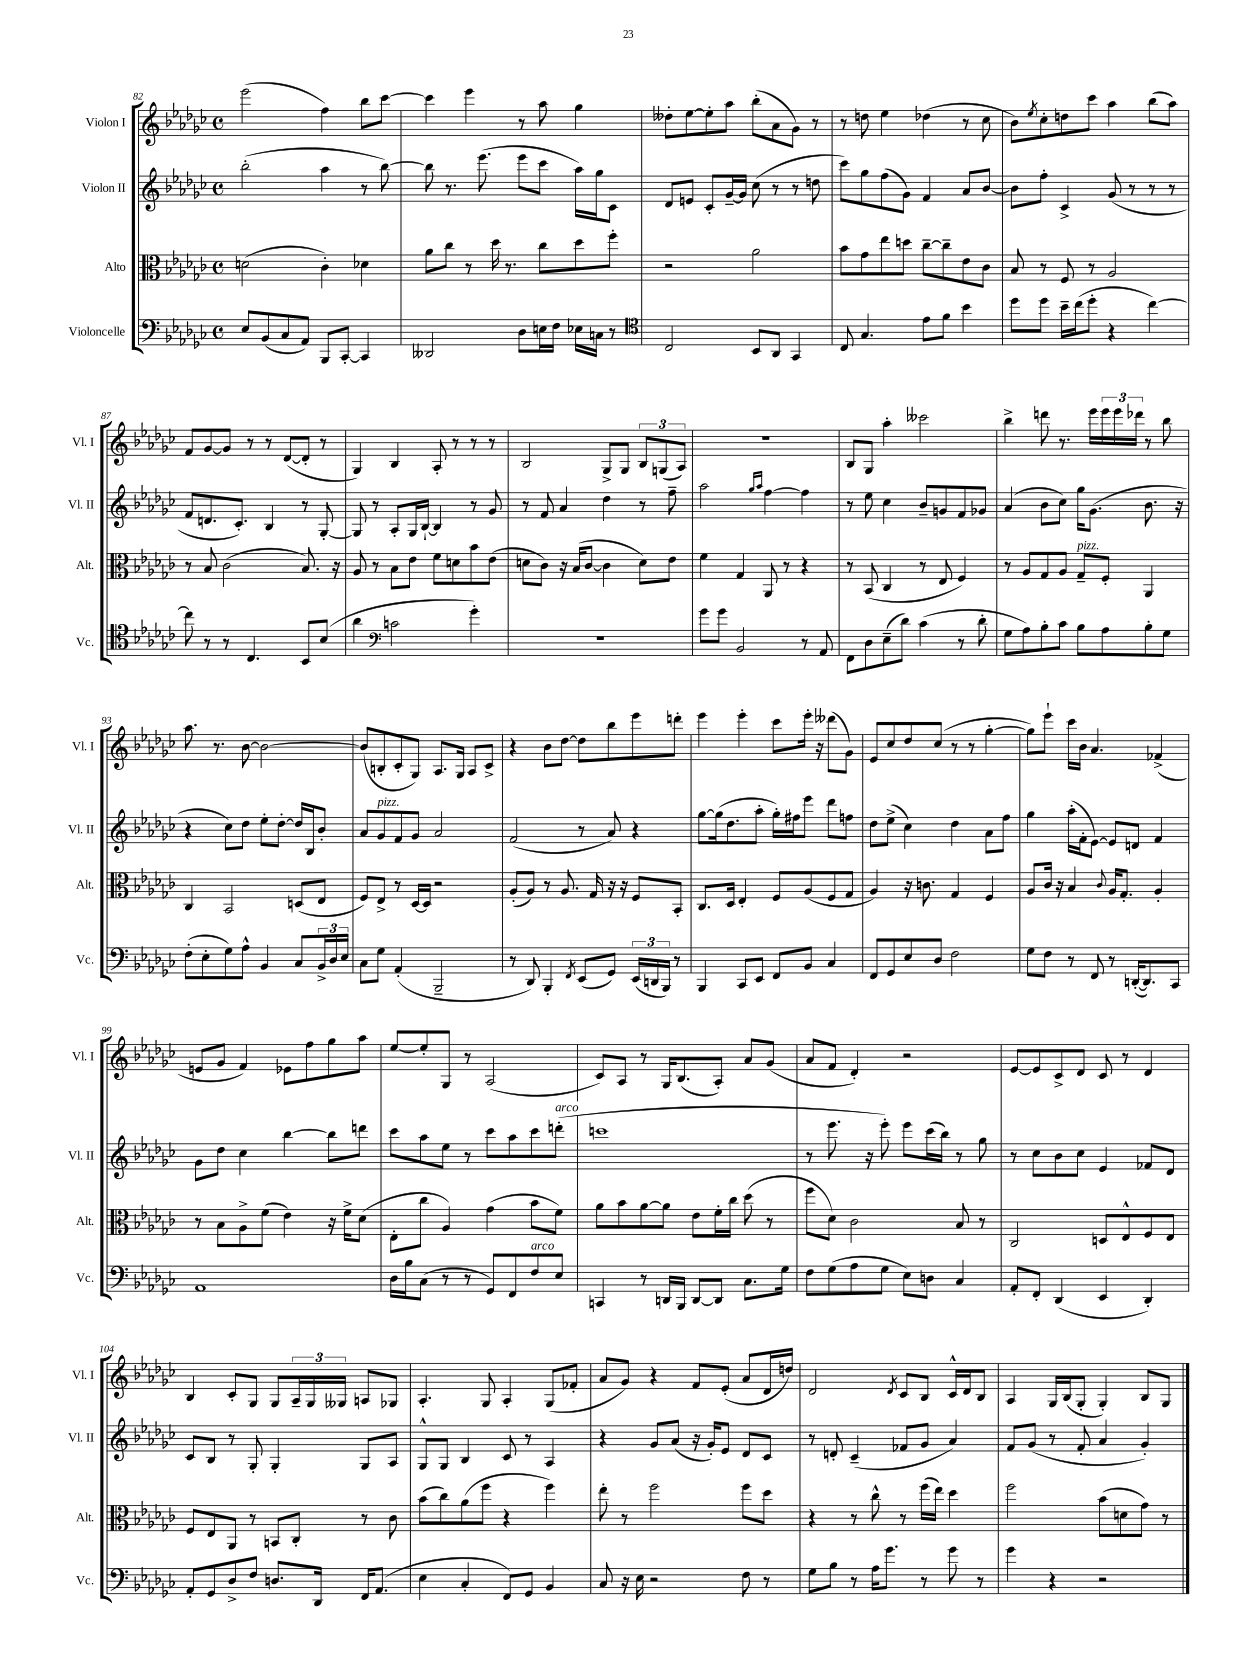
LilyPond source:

<<
\new StaffGroup <<
\new Staff = "s0" \with { instrumentName = "Violon I" shortInstrumentName = "Vl. I" } {
    \clef treble \key ges \major \defaultTimeSignature \time 4/4
    ees'''2( f''4) bes''8 ces'''8~ |
    ces'''4 ees'''4 r8 aes''8 ges''4 |
    deses''8-. ees''8~ ees''8-. aes''8 bes''8-.( aes'8 ges'8) r8 |
    r8 d''8 ees''4 des''4( r8 ces''8 |
    bes'8) \acciaccatura { ees''8 } ces''8-. d''8 ces'''8 aes''4 bes''8( aes''8) |
    f'8 ges'8~ ges'8 r8 r8 des'8~( des'8-. r8 |
    ges4) bes4 aes8-. r8 r8 r8 |
    bes2 ges8-> ges8 \tuplet 3/2 { bes8 g8( aes8) } |
    R1 |
    bes8 ges8 aes''4-. ceses'''2 |
    bes''4-> d'''8 r8. ees'''16 \tuplet 3/2 { ees'''16 ees'''16 des'''16 } r8 bes''8 |
    aes''8. r8. bes'8~ bes'2~ |
    bes'8( b8-. ces'8-. ges8) aes8. ges16 aes8 ces'8-> |
    r4 bes'8 des''8~ des''8 bes''8 ees'''8 d'''8-. |
    ees'''4 ees'''4-. ces'''8 ees'''16-. r16 deses'''8( ges'8) |
    ees'8 ces''8 des''8 ces''8( r8 r8 ges''4~-. |
    ges''8) ees'''8-! ces'''16 bes'16 aes'4. fes'4->( |
    e'8 ges'8 f'4) ees'8 f''8 ges''8 aes''8 |
    ees''8~ ees''8-. ges8 r8 aes2( |
    ces'8) aes8 r8 ges16 bes8.( aes8-.) aes'8 ges'8( |
    aes'8 f'8 des'4-.) r2 |
    ees'8~ ees'8 ces'8-> des'8 ces'8 r8 des'4 |
    bes4 ces'8-. ges8 ges8 \tuplet 3/2 { aes16-- ges16 geses16 } a8 ges8 |
    aes4.-. ges8 aes4-. ges8( fes'8-. |
    aes'8 ges'8) r4 f'8 ees'8-.( aes'8 des'16 d''16) |
    des'2 \acciaccatura { des'8 } ces'8 bes8 ces'16-^ des'16 bes8 |
    aes4 ges16 bes16( ges8-. ges4-.) bes8 ges8 \bar "|." |
}
\new Staff = "s1" \with { instrumentName = "Violon II" shortInstrumentName = "Vl. II" } {
    \clef treble \key ges \major \defaultTimeSignature \time 4/4
    bes''2-.( aes''4 r8 bes''8~) |
    bes''8 r8. ees'''8.( ees'''8 ces'''8 aes''16) ges''16 ces'8 |
    des'8 e'8 ces'8-. ges'16~-- ges'16 ces''8( r8 r8 d''8 |
    ces'''8) ges''8 f''8( ges'8) f'4 aes'8 bes'8~ |
    bes'8 f''8-. ces'4-> ges'8( r8 r8 r8 |
    f'8 d'8. ces'8.-.) bes4 r8 ges8~-. |
    ges8 r8 aes8-. ges16 bes16~-! bes4 r8 ges'8 |
    r8 f'8 aes'4 des''4 r8 f''8-- |
    aes''2 \grace { ges''16 aes''16 } f''4~ f''4 |
    r8 ees''8 ces''4 bes'8-- g'8 f'8 ges'8 |
    aes'4( bes'8 ces''8) ges''16 ges'8.( bes'8. r16 |
    r4 ces''8) des''8 ees''8-. des''8~-. des''16 bes16 bes'8-. |
    aes'8 ges'8^\markup { \italic "pizz." } f'8 ges'8 aes'2 |
    f'2( r8 aes'8) r4 |
    ges''8~ ges''16( des''8. aes''8-. ges''16-.) fis''16 ees'''8 des'''8 f''8 |
    des''8 ees''8->( ces''4) des''4 aes'8 f''8 |
    ges''4 aes''16-.( f'16-. ees'8~) ees'8 d'8 f'4 |
    ges'8 des''8 ces''4 bes''4~ bes''8 d'''8 |
    ces'''8 aes''8 ees''8 r8 ces'''8 aes''8 ces'''8 d'''8-.^\markup { \italic "arco" }( |
    c'''1 |
    r8 ees'''8. r16 ees'''8-.) ees'''8 ces'''16( bes''16) r8 ges''8 |
    r8 ces''8 bes'8 ces''8 ees'4 fes'8 des'8 |
    ces'8 bes8 r8 ges8-. ges4-. ges8 aes8 |
    ges8-^ ges8 bes4 ces'8 r8 aes4 |
    r4 ges'8 aes'8( r16 ges'16-.) ees'8 des'8 ces'8 |
    r8 d'8-. ces'4--( fes'8 ges'8 aes'4) |
    f'8 ges'8( r8 f'8-. aes'4 ges'4-.) \bar "|." |
}
\new Staff = "s2" \with { instrumentName = "Alto" shortInstrumentName = "Alt." } {
    \clef alto \key ges \major \defaultTimeSignature \time 4/4
    d'2( ces'4-.) des'4 |
    aes'8 ces''8 r8 des''16 r8. ces''8 des''8 f''8-. |
    r2 aes'2 |
    bes'8 ges'8 ees''8 d''8 ces''8~-- ces''8-- ees'8 ces'8 |
    bes8 r8 f8 r8 aes2 |
    r8 bes8 ces'2( bes8.) r16 |
    aes8 r8 bes8 ees'8 f'8 d'8 bes'8 ees'8( |
    d'8 ces'8) r16 bes16( ces'8~ ces'4 d'8) ees'8 |
    f'4 ges4 aes,8 r8 r4 |
    r8 bes,8( ces4 r8 ees8 f4) |
    r8 aes8 ges8 aes8 ges8--^\markup { \italic "pizz." } f8-. aes,4 |
    ces4 bes,2 d8( ees8 |
    f8) ees8-> r8 des16~ des16 r2 |
    aes8-.( aes8) r8 aes8. ges16 r16 r16 f8 bes,8-. |
    ces8. des16 ees4-. f8 aes8( f8 ges8 |
    aes4) r16 c'8. ges4 f4 |
    aes8 ces'16 r16 bes4 \appoggiatura { ces'8 } aes16 ges8.-. aes4-. |
    r8 bes8 aes8-> f'8( ees'4) r16 f'16-> des'8( |
    ees8-. ces''8 aes4) ges'4( bes'8 f'8) |
    aes'8 bes'8 aes'8~ aes'8 ees'8 f'16-. ces''16 des''8( r8 |
    f''8 des'8) ces'2 bes8 r8 |
    ces2 d8 ees8-^ f8 ees8 |
    f8 ees8 aes,8 r8 b,8 ces8-. r8 ces'8 |
    bes'8( ces''8) aes'8( f''8 r4 f''4) |
    ees''8-. r8 f''2 f''8 des''8 |
    r4 r8 ces''8-^ r8 f''16( ees''16) des''4 |
    f''2 bes'8( d'8 ges'8) r8 \bar "|." |
}
\new Staff = "s3" \with { instrumentName = "Violoncelle" shortInstrumentName = "Vc." } {
    \clef bass \key ges \major \defaultTimeSignature \time 4/4
    ees8 bes,8( ces8 aes,8) bes,,8 ces,8~-. ces,4 |
    deses,2 des8 e16 f16 ees16 c16 r8 |
    \clef tenor ces2 bes,8 aes,8 ges,4 |
    ces8 ges4. ees'8 f'8 bes'4 |
    des''8 des''8 bes'16-- ces''16( des''8-. r4 ces''4~) |
    ces''8 r8 r8 ces4. bes,8 bes8( |
    aes'4 \clef bass c'2 ges'4-.) |
    R1 |
    ges'8 ges'8 bes,2 r8 aes,8 |
    f,8 des8 ees8--( des'8) ces'4( r8 des'8-. |
    ges8 aes8) bes8-. ces'8 bes8 aes8 bes8-. ges8 |
    f8-.( ees8-. ges8) aes8-^ bes,4 ces8 \tuplet 3/2 { bes,16-> des16 ees16 } |
    ces8 ges8 aes,4-.( bes,,2-- |
    r8 des,8) bes,,4-. \acciaccatura { f,8 } ees,8( ges,8) \tuplet 3/2 { ees,16( d,16 bes,,16) } r8 |
    bes,,4 ces,8 ees,8 f,8 bes,8 ces4 |
    f,8 ges,8 ees8 des8 f2 |
    ges8 f8 r8 f,8 r8 d,16~-.( d,8.) ces,8 |
    aes,1 |
    des16 bes16 ces8( r8 r8 ges,8) f,8 f8^\markup { \italic "arco" } ees8 |
    c,4 r8 d,16 bes,,16 d,8~ d,8 ces8. ges16 |
    f8 ges8( aes8 ges8 ees8) d8 ces4 |
    aes,8-. f,8-. des,4( ees,4 des,4-.) |
    aes,8-. ges,8 des8-> f8 d8. des,16 f,16 aes,8.( |
    ees4 ces4-. f,8) ges,8 bes,4 |
    ces8 r16 ees16 r2 f8 r8 |
    ges8 bes8 r8 aes16 ges'8. r8 ges'8 r8 |
    ges'4 r4 r2 \bar "|." |
}
>>
>>
\layout { \context { \Score currentBarNumber = #82 } }
